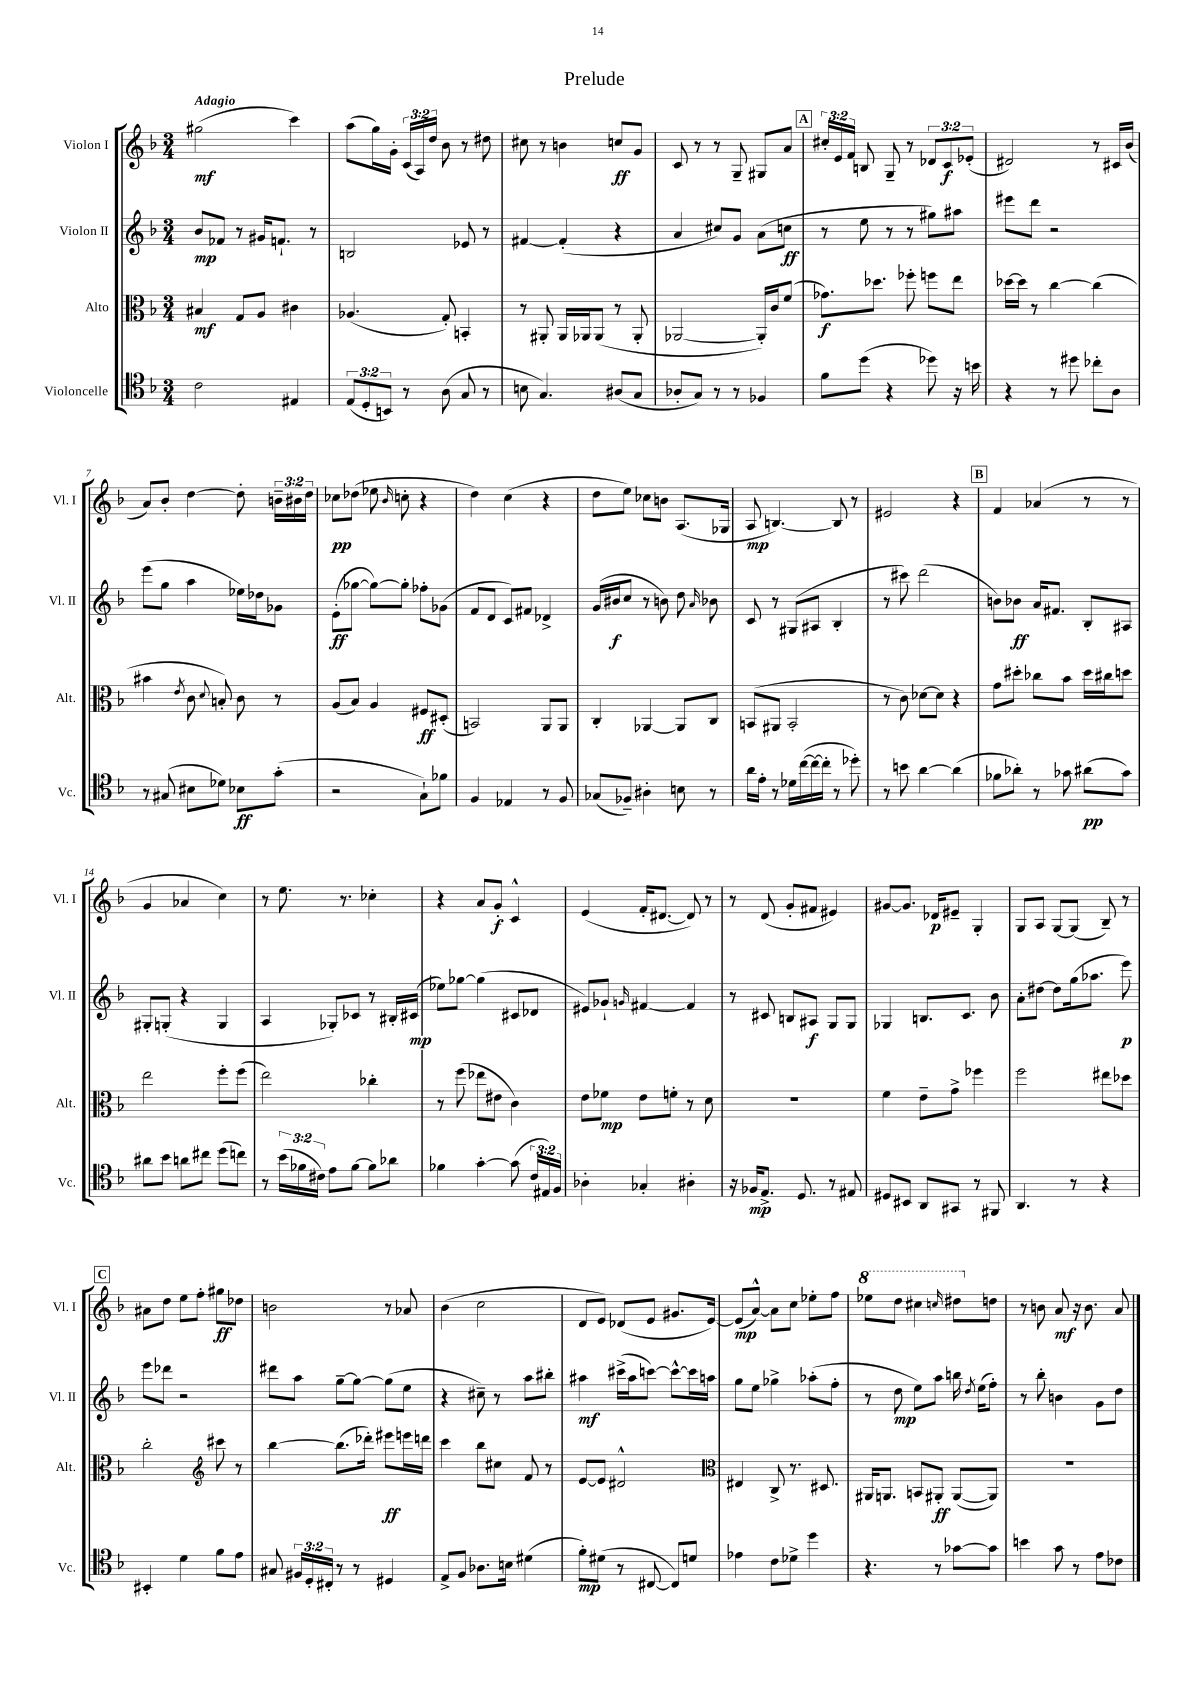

**kern	**kern	**kern	**kern
*staff4	*staff3	*staff2	*staff1
*clefC4	*clefC3	*clefG2	*clefG2
*k[b-]	*k[b-]	*k[b-]	*k[b-]
*M3/4	*M3/4	*M3/4	*M3/4
2c\	4B#/	8b-/L	(2gg#\
.	.	8f-/J	.
.	8G/L	8r	.
.	8A/J	16g#/LK	.
.	.	8.f`/J	.
4E#/	4c#\	.	4ccc\)
.	.	8r	.
=	=	=	=
(12E/L	(4.A-/	2B/	(8aa\L
12D'/	.	.	.
.	.	.	16gg\L)
12BB/J)	.	.	.
.	.	.	16g'\JJ
8r	.	.	(24c/LL
.	.	.	24A/)
.	.	.	24dd/JJ
(8A\	8G'/)	.	8b-\
8G/	4BB'/	8e-/	8r
8r	.	8r	8dd#\
=	=	=	=
8B\	8r	[4f#/	8cc#\
4.G/)	8AA#'/	.	8r
.	16AA#/LL	(4f#'/]	4b\
.	16AA-/J	.	.
.	(8AA-/J	.	.
(8A#/L	8r	4r	8cc/L
8G/J	8AA-'/	.	8g/J
=	=	=	=
8A-'/L	[2AA-/	4a/	8c/
8G/J)	.	.	8r
8r	.	8cc#/L)	8r
8r	.	8g/J	8G~/
4F-/	16AA-'/]LL)	(8a\L	8G#/L
.	16c/J	.	.
.	(8f/J	8cc\J	8a/J
=	=	=	=
8f\L	8.g-\L)	8r	24cc#'/LL
.	.	.	24e/
.	.	.	24f/JJ
(8dd\J	.	8ee\	8B/
.	8.dd-\J	.	.
4r	.	8r	8G~/
.	8ff-'\	8r	8r
8dd-\)	8ff\L	8gg#\L)	12d-/L
.	.	.	12c/
16r	8ee\J	8aa#\J	.
.	.	.	(12e-'/J
16b\	.	.	.
=	=	=	=
4r	[16dd-\LL	8eee#\L	2d#/)
.	16dd-\]JJ	.	.
.	8r	8ddd\J	.
8r	[4cc\	2r	.
8dd#\	.	.	.
8cc-'\L	(4cc\]	.	8r
8A\J	.	.	16c#/LL
.	.	.	(16b-/JJ
=	=	=	=
8r	4b#\	(8eee\L	8a/L)
(8G#/	.	8gg\J	8b-'/J
.	8qe/	.	.
8B#\L	8c\	4aa\	[4dd\
.	8qqd/	.	.
8d-\J)	8B'/)	.	.
8B-\L	8c\	16ee-\LL)	8dd'\]
.	.	16dd-\J	.
(8g'\J	8r	8g-\J	24b~\LL
.	.	.	24b#\
.	.	.	24dd\JJ
=	=	=	=
2r	(8A/L	(8e'\L	8cc-\L
.	8B-/J)	[8gg-\J	(8dd-\J
.	4A/	8gg-\_L)	8ee-\
.	.	.	16qqb-/
.	.	8gg-'\]J	8cc'\
8G`\L)	8F#/L	8ff-'\L	4r
8f-\J	(8D#'/J	(8g-\J	.
=	=	=	=
4F/	2BB/)	8f/L	4dd\)
.	.	8d/J	.
4E-/	.	8c/L)	(4cc\
.	.	8f#/J	.
8r	8AA/L	4d-^/	4r
8F/	8AA/J	.	.
=	=	=	=
(8G-/L	4C'/	(16g/LL	8dd\L
.	.	16b#/J	.
8F-~/J)	.	8cc/J	8ee\J)
4A#'\	[4AA-/	8r	8cc-\L
.	.	8b\)	8b\J
8B\	8AA-/]L	8dd\	(8.A/L
.	.	16qqa/	.
8r	8C/J	8b-\	.
.	.	.	16G-/Jk
=	=	=	=
16a\LL	(8BB/L	8c/	8A/
16e'\JJ	.	.	.
8r	8AA#/J	8r	[4.B/)
16d-\LL	2BB'/	(8G#/L	.
([16cc\	.	.	.
16cc\_	.	8A#/J	.
16cc'\]JJ	.	.	.
8r	.	4B-'/	8B/]
8dd-'\)	.	.	8r
=	=	=	=
8r	8r	8r	2e#/
8b\	8c\)	8ccc#\)	.
[4a\	[8d-\L	(2ddd\	.
.	8d-\]J	.	.
(4a\]	4r	.	4r
=	=	=	=
8f-\L	8g\L	8b\L)	4f/
8a-'\J)	8dd#'\J	8b-\J	.
8r	8cc-\L	16a/LK	(4a-/
.	.	8.f#/J	.
8g-\	8b-\J	.	.
(8a#\L	16dd#\LL	8B-'/L	8r
.	16cc#\J	.	.
8g-\J)	8dd\J	8A#/J	8r
=	=	=	=
8a#\L	2ee\	8G#'/L	4g/
8b-\J	.	(8G'/J	.
8a\L	.	4r	4a-/
8cc#\J	.	.	.
(8dd\L	8ff'\L	4G/	4cc\)
8cc\J)	(8ff\J	.	.
=	=	=	=
8r	2ee\)	4A/	8r
(24b-\LL	.	.	8.ee\
24f-\	.	.	.
24c#\JJ)	.	.	.
8e\L	.	8G-'/L)	.
.	.	.	8.r
[8f-\J	.	8c-/J	.
8f-\]L	4cc-'\	8r	4cc-'\
8a-\J	.	16B#'/LL	.
.	.	(16c#/JJ	.
=	=	=	=
4f-\	8r	8ee-\L)	4r
.	(8ff\	[8gg-\J	.
[4g'\	8ee-\L	(4gg-\]	8a/L
.	8e#\J	.	8g'/J
(8g\]	4c\)	8c#/L	4c^^/
24c/LL	.	8d-/J	.
24E#/)	.	.	.
24F/JJ	.	.	.
=	=	=	=
4A-'\	8e\L	8e#/L)	(4e/
.	8f-\J	8g-`/J	.
.	.	16qqg/	.
4G-'/	8e\L	[4f#/	16f'/LK
.	.	.	[8.d#/J
.	8f'\J	.	.
4A#'\	8r	4f#/]	8d#/])
.	8d\	.	8r
=	=	=	=
16r	2.r	8r	8r
16F-/LK	.	.	.
8.E^/J	.	8c#/	(8d/
.	.	8B/L	8g'/L
8.D/	.	.	.
.	.	8A#/J	8f#/J
8r	.	8G/L	4e#/)
8E#/	.	8G/J	.
=	=	=	=
8D#/L	4f\	4G-/	[8g#/L
8BB#/J	.	.	8.g#/]J
8AA/L	8e~\L	8.B/L	.
.	.	.	16d-/LK
8GG#/J	8g^\J	.	8e#~/J
.	.	8.c/J	.
8r	4ff-\	.	4G'/
8FF#/	.	8b-\	.
=	=	=	=
4.AA/	2ff\	8a'\L	8G/L
.	.	[8dd#\J	8A/J
.	.	8dd#\]L	[8G/L
8r	.	(16gg\k	(8G/]J
.	.	8.aa-\J	.
4r	8ee#\L	.	8B-~/)
.	8dd-\J	8eee\)	8r
=	=	=	=
4BB#'/	2cc'\	8eee\L	8a#\L
.	.	8ddd-\J	8dd\J
4d\	.	2r	8ee\L
.	.	.	8ff'\J
*	*clefG2	*	*
8f\L	8ccc#\	.	8gg#\L
8e\J	8r	.	8dd-\J
=	=	=	=
8G#/	[4bb-\	8ddd#\L	2b\
24F#/LL	.	8aa\J	.
24D'/	.	.	.
24C#'/JJ	.	.	.
8r	(8.bb-\]L	[8gg~\L	.
8r	.	8gg\_J	.
.	16ddd-'\Jk)	.	.
4D#/	8eee#\L	(8gg\]L	8r
.	16eee\L	8ee\J	8a-/
.	16ddd\JJ	.	.
=	=	=	=
8E^/L	4ccc\	4r	(4b-\
8F/J	.	.	.
8.A-\L	8bb-\L	8cc#~\)	2cc\
.	8cc#\J	8r	.
16B\Jk	.	.	.
(4d#\	8f/	8aa\L	.
.	8r	8bb#'\J	.
=	=	=	=
8f'\L)	[8e/L	4aa#\	8d/L
(8d#\J	8e/]J	.	8e/J)
8r	2d#^^/	(16ccc#^\LL	(8d-/L
.	.	16aa#\J	.
[8C#/	.	[8ccc\J)	8e/J
8C#/]L)	.	8ccc^^\_L	8.g#/L
8d/J	.	16ccc\]L	.
.	.	16aa\JJ	[16e/Jk)
=	=	=	=
*	*clefC3	*	*
4e-\	4E#/	8gg\L	(8e/]L
.	.	8ee\J	[8a^^/J)
8c\L	8C^/	4gg-^\	8a\]L
8d-^\J	8.r	.	8cc\J
4dd\	.	(8aa-'\L	8ee-'\L
.	8.D#/	.	.
.	.	8ff'\J	8ff\J
=	=	=	=
4.r	16AA#/LK	8r	8eee-\L
.	8.AA/J	.	.
.	.	8dd\	8ddd\J
.	8BB/L	8ee\L)	4ccc#\
8r	8AA#'/J	8aa\J	.
.	.	.	16qqccc/
[8g-\L	([8AA#/L	16bb\	8ddd#\L
.	.	8qdd/	.
.	.	(16ee\LK	.
8g-\]J	8AA#/]J)	8ff'\J)	8dd\J
=	=	=	=
4b\	2.r	8r	8r
.	.	8bb-'\	8b\
8g\	.	4b\	8a/
8r	.	.	16r
.	.	.	8.b\
8e\L	.	8g\L	.
8c-\J	.	8dd\J	8a/
==	==	==	==
*-	*-	*-	*-
